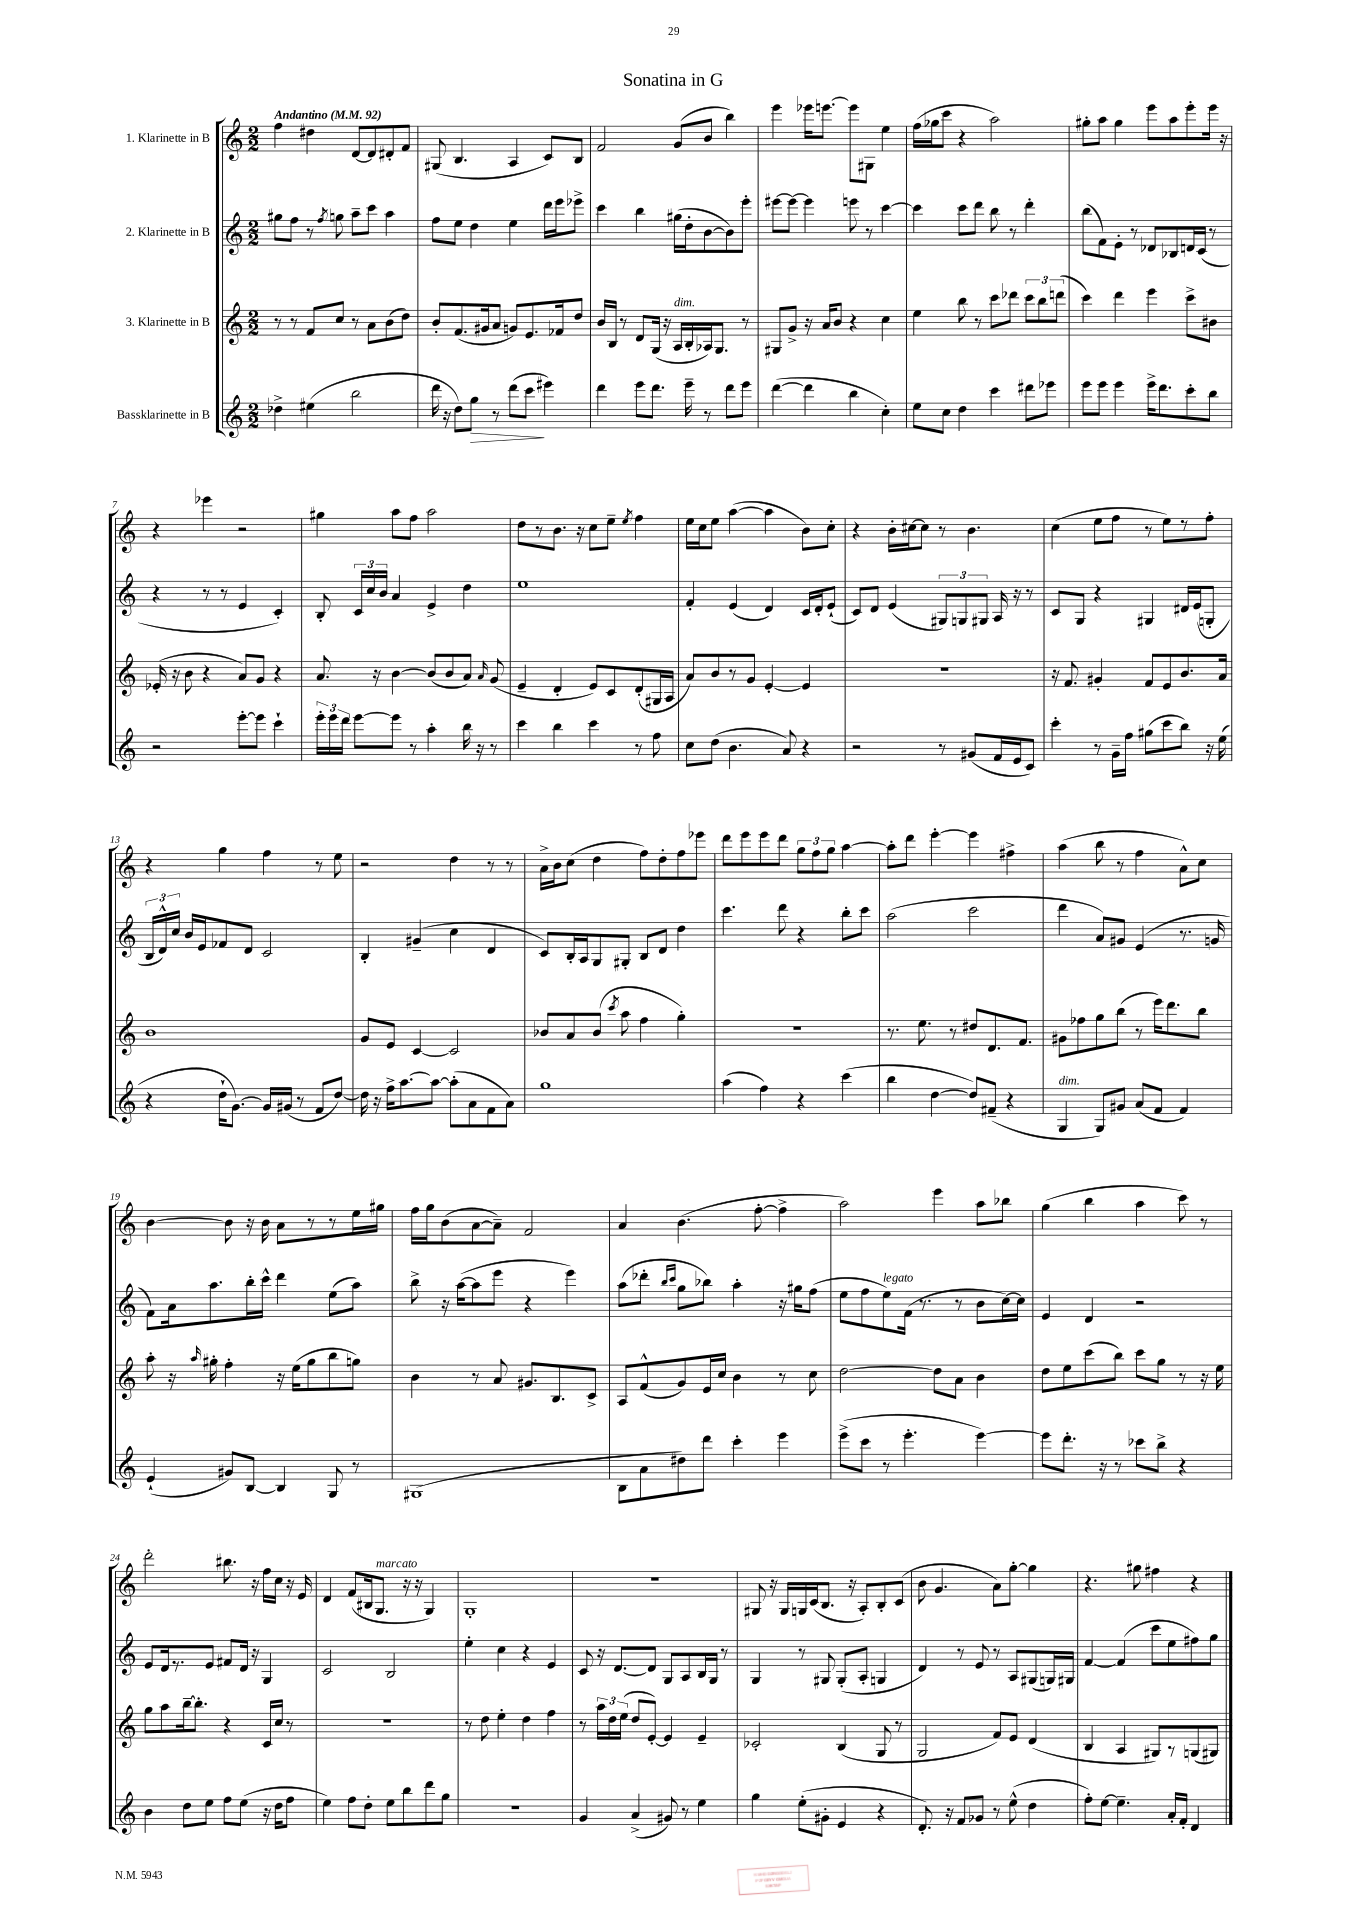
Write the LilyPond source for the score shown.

\header { title = "Sonatina in G" }
<<
\new StaffGroup <<
\new Staff = "s0" \with { instrumentName = "1. Klarinette in B" } {
    \clef treble \key c \major \numericTimeSignature \time 2/2 \tempo "Andantino" 4 = 92
    \autoBeamOff f''4 dis''4 d'8[~ d'8 dis'8-. f'8] |
    gis8( b4. a4 c'8[) b8] |
    f'2 g'8[( b'8] b''4) |
    e'''4 ees'''16[ e'''8.]~ e'''8[ gis8] e''4 |
    f''16[( ges''16 c'''8] r4 a''2) |
    gis''8[-. a''8] gis''4 e'''8[ a''8 e'''8-. e'''16] r16 |
    r4 ees'''4 r2 |
    gis''4 a''8[ f''8] a''2 |
    d''8[ r8 b'8.] r16 c''8[ e''8]-- \acciaccatura { e''8 } f''4 |
    e''16[ c''16 e''8] a''4~( a''4 b'8[) c''8]-. |
    r4 b'16[-. cis''16~ cis''8] r8 b'4. |
    c''4( e''8[ f''8] r8 e''8[) r8 f''8]-. |
    r4 g''4 f''4 r8 e''8 |
    r2 d''4 r8 r8 |
    a'16[-> b'16 c''8]( d''4 f''8[) d''8-. f''8 ees'''8] |
    d'''8[ e'''8 e'''8 d'''8] \tuplet 3/2 { g''8[ f''8 g''8] } a''4~ |
    a''8[-. d'''8] e'''4~-. e'''4 fis''4-> |
    a''4( b''8 r8 f''4 a'8[-^) c''8] |
    b'4~ b'8 r16 b'16 a'8[ r8 r8 e''16 gis''16] |
    f''16[ g''16 b'8( a'8~ a'8]--) f'2 |
    a'4 b'4.( f''8~-. f''4-> |
    a''2) e'''4 a''8[ bes''8] |
    g''4( b''4 a''4 c'''8) r8 |
    d'''2-. bis''8. r16 f''16[ c''16] r16 e'16 |
    d'4 f'8[( bis16 g8.]^\markup { \italic "marcato" } r16 r16 g4) |
    g1-. |
    r1 |
    gis8 r16 gis16[ g16 c'16( b8.] r16 a8[-.) b8-. c'8]( |
    b'8 g'4. a'8[) g''8]~-. g''4 |
    r4. gis''8 fis''4 r4 \bar "|." |
}
\new Staff = "s1" \with { instrumentName = "2. Klarinette in B" } {
    \clef treble \key c \major \numericTimeSignature \time 2/2
    \autoBeamOff gis''8[ f''8] r8 \acciaccatura { f''8 } g''8 a''8[-- c'''8] a''4 |
    f''8[ e''8] d''4 e''4 d'''16[ e'''16 ees'''8]-> |
    c'''4 b''4 gis''16[( d''16-. b'8~ b'8) e'''8]-. |
    eis'''8[~ eis'''8]~ eis'''4 e'''8 r8 c'''4~ |
    c'''4 c'''8[ d'''8] b''8 r8 d'''4-. |
    b''8[( f'8) e'8]-. r8 des'8[ bes8 d'16 c'16]( r8 |
    r4 r8 r8 e'4 c'4-.) |
    b8-. \tuplet 3/2 { c'16[ c''16 b'16] } a'4 e'4-> d''4 |
    e''1 |
    f'4-. e'4( d'4) c'16[ d'16-. e'8]-!( |
    c'8[) d'8] e'4( \tuplet 3/2 { gis8[) g8 gis8] } a16 r16 r8 |
    c'8[ g8] r4 gis4 dis'16[ e'16( g8]-. |
    \tuplet 3/2 { b16[ d'16-^) c''16] } b'16[ e'16 fes'8 d'8] c'2 |
    b4-. gis'4--( c''4 d'4 |
    c'8[) b16-. a16 g8 gis8]-. b8[ d'8] d''4 |
    c'''4. d'''8 r4 b''8[-. c'''8] |
    a''2( c'''2 |
    d'''4 a'8[) gis'8] e'4( r8. g'16 |
    f'8[) a'16 a''8. b''16-. c'''16]-^ d'''4 e''8[( a''8]) |
    b''8-> r16 a''16[~( a''8 e'''8] r4 e'''4) |
    a''8[( des'''8]-. \grace { b''16[ c'''16] } g''8[ bes''8]) a''4-. r16 gis''16[ f''8]( |
    e''8[ f''8 e''8^\markup { \italic "legato" }) f'16]( r8. r8 b'8[ c''16~) c''16] |
    e'4 d'4 r2 |
    e'8[ d'16 r8. e'8] fis'8[ d'16] r16 g4 |
    c'2 b2 |
    e''4-. c''4 r4 e'4 |
    c'8 r16 d'8.[~ d'8] g8[ a8 b16 g16] r8 |
    g4 r8 gis8 gis8[-.( a8]-. g4 |
    d'4) r8 e'8 r8 a8[ gis8( g16) gis16] |
    f'4~ f'4( c'''8[ e''8 fis''8) g''8] \bar "|." |
}
\new Staff = "s2" \with { instrumentName = "3. Klarinette in B" } {
    \clef treble \key c \major \numericTimeSignature \time 2/2
    \autoBeamOff r8 r8 f'8[ c''8] r8 a'8[ b'8( d''8]) |
    b'8[-. f'8.( gis'16 a'8] g'8[) e'8. fes'16 d''8] |
    b'16[ b16] r8 d'8[ g16]( r16 a16[^\markup { \italic "dim." } b16-. aes16) g8.] r8 |
    gis8[ g'8]-> r16 a'16[ b'8] r4 c''4 |
    e''4 b''8 r8 c'''8[ des'''8] \tuplet 3/2 { c'''8[ b''8 d'''8]( } |
    c'''4) d'''4 e'''4 c'''8[-> bis'8] |
    ees'16-.( r16 b'8 r4 a'8[) g'8] r4 |
    a'8. r16 b'4~ b'8[( b'8 a'8]) \grace { a'16 } g'8( |
    e'4-- d'4-. e'8[) c'8 d'8-.( gis16 a16] |
    a'8[) b'8 r8 g'8] e'4~-. e'4 |
    r1 |
    r16 f'8. gis'4-. f'8[ e'8 b'8. a'16] |
    b'1 |
    g'8[ e'8] c'4~ c'2 |
    bes'8[ a'8 bes'8]( \acciaccatura { c'''8 } a''8 f''4 g''4-.) |
    R1 |
    r8. e''8. r8 dis''8[ d'8. f'8.] |
    gis'8[ fes''8 g''8 b''8]( r8 e'''16[) d'''8. b''8] |
    a''8-. r16 \grace { a''16 } gis''16-. f''4-. r16 e''16[( gis''8 b''8 g''8]) |
    b'4 r8 a'8 gis'8.[ b8. c'8]-> |
    a8[ f'8-^( g'8) e'16 c''16] b'4 r8 c''8 |
    d''2~ d''8[ a'8] b'4 |
    d''8[ e''8 c'''8( b''8]) c'''8[ g''8] r8 r16 e''16 |
    g''8[ a''8 b''16~-- b''8.]-. r4 c'16[ c''16] r8 |
    r1 |
    r8 d''8 e''4-. d''4 f''4 |
    r8 \tuplet 3/2 { a''16[ d''16 e''16]( } d''8[ e'8]~-.) e'4 e'4-- |
    ces'2-. b4( g8 r8 |
    g2 f'8[) e'8] d'4( |
    b4 a4 gis8[) r8 g8( gis8]) \bar "|." |
}
\new Staff = "s3" \with { instrumentName = "Bassklarinette in B" } {
    \clef treble \key c \major \numericTimeSignature \time 2/2
    \autoBeamOff des''4-> eis''4( b''2 |
    d'''16 r16 d''8[) g''8]\> r8 d'''8[( c'''8]\! eis'''4) |
    d'''4 e'''8[ d'''8.] e'''16-- r8 d'''8[ e'''8] |
    d'''4~( d'''4 b''4 c''4-.) |
    e''8[ c''8] d''4 c'''4 dis'''8[ ees'''8] |
    e'''8[ e'''8] e'''4 e'''16[-> d'''8. c'''8-. b''8] |
    r2 e'''8[~-. e'''8] c'''4-! |
    \tuplet 3/2 { e'''16[-. e'''16 d'''16] } e'''8[~ e'''8] r8 a''4-. b''16 r16 r8 |
    c'''4 b''4 c'''4 r8 f''8 |
    c''8[ d''8]( b'4. a'8) r4 |
    r2 r8 gis'8[( f'16 e'16 c'8]) |
    c'''4-. r8 g'16[-- f''16] gis''8[( c'''8 b''8]) r16 e''16( |
    r4 d''16[-! g'8.]~) g'16[ gis'16]( r8 f'8[ d''8]~) |
    d''16 r16 f''16[-> a''8.~ a''8]~ a''8[-.( a'8 f'8 a'8]) |
    g''1 |
    a''4( f''4) r4 c'''4( |
    b''4 d''4~ d''8[) fis'8]--( r4 |
    g4^\markup { \italic "dim." } g8[) gis'8] a'8[( f'8] f'4) |
    e'4-!( gis'8[) b8]~ b4 g8 r8 |
    gis1( |
    b8[ a'8 dis''8) d'''8] c'''4-. e'''4 |
    e'''8[->( c'''8] r8 e'''4.-. e'''4~) |
    e'''8[ d'''8.]-. r16 r8 ces'''8[ b''8]-> r4 |
    b'4 d''8[ e''8] f''8[ e''8]( r16 d''16[ f''8] |
    e''4) f''8[ d''8]-. e''8[ b''8 d'''8 g''8] |
    R1 |
    g'4 a'4->( gis'8) r8 e''4 |
    g''4 e''8[-.( gis'8]-. e'4 r4 |
    d'8.-.) r16 f'8[ ges'8] r8 e''8-^( d''4 |
    f''8[-.) e''8]~ e''4.-- a'16[-. f'16]-. d'4 \bar "|." |
}
>>
>>
